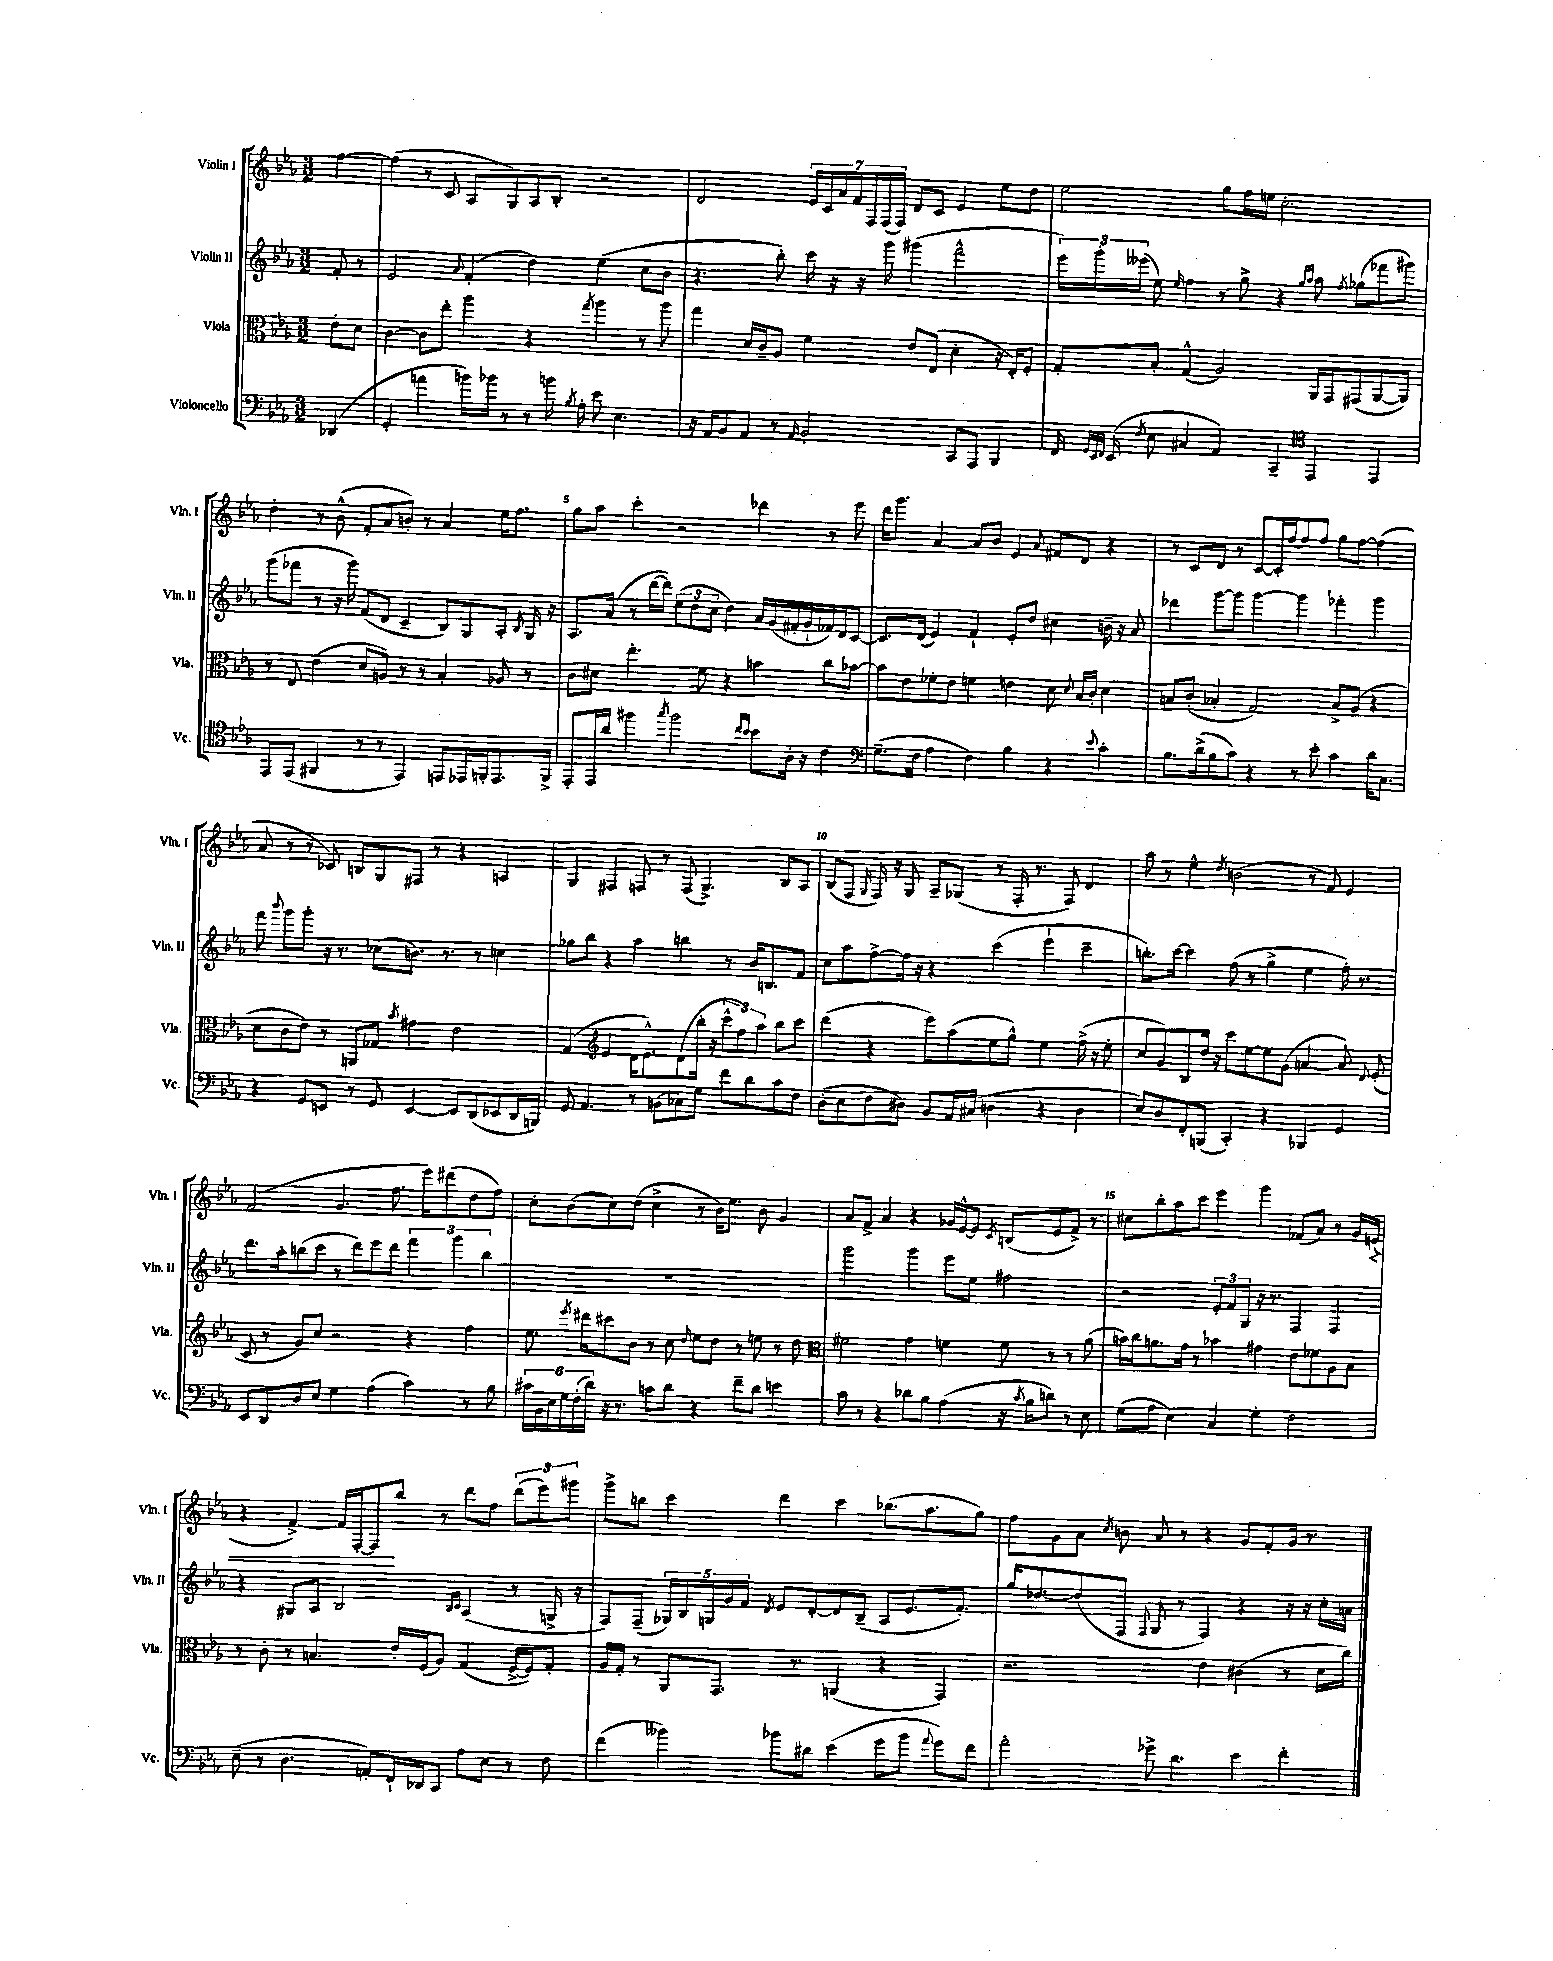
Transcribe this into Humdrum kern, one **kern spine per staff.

**kern	**kern	**kern	**kern	**dynam
*part4	*part3	*part2	*part1	*part1
*staff4	*staff3	*staff2	*staff1	*staff1
*I"Violoncello	*I"Viola	*I"Violin II	*I"Violin I	*
*I'Vc.	*I'Vla.	*I'Vln. II	*I'Vln. I	*
*clefF4	*clefC3	*clefG2	*clefG2	*
*k[b-e-a-]	*k[b-e-a-]	*k[b-e-a-]	*k[b-e-a-]	*
*M3/2	*M3/2	*M3/2	*M3/2	*
=	=	=	=	=
(4DD-X/	8e-'\L	8f'/	[4ff\	.
.	8d\J	8r	.	.
=1	=1	=1	=1	=1
4GG'/	[4c\	2e-/	(4ff\]	.
4an\	8c\L]	.	8r	.
.	8ee-'\J	.	8c/	.
.	.	8qqa-/	.	.
16bn\LL)	4aa-\	(4f'/	8A-/L	.
16b-X\JJ	.	.	.	.
8r	.	.	8G/)	.
8r	4r	4dd\)	8A-/	.
16bn\	.	.	8B-'/J	.
8qB-/	.	.	.	.
16A-'\	.	.	.	.
.	8qgg/	.	.	.
8e-\	4aa-\	(4ee-\	2r	.
4.E-\	.	.	.	.
.	8r	8cc\L	.	.
.	8aa-\	8b-\J	.	.
=2	=2	=2	=2	=2
16r	4gg\	4.r	2d/	.
16AA-/KL	.	.	.	.
8BB-/	.	.	.	.
8AA-/J	16d/LL	.	.	.
.	16c~/J	.	.	.
8r	8A-/J	8bb-'\)	.	.
16qqAA-/	.	.	.	.
2BB-'/	4f\	16ccc\	28e-/LL	.
.	.	.	28c/	.
.	.	16r	.	.
.	.	.	28a-/	.
.	.	.	28f/	.
.	.	16r	.	.
.	.	.	28F/	.
.	.	.	(28F/	.
.	.	16ggg\	.	.
.	.	.	28F/JJ)	.
.	8e-/L	(4ggg#X\	8d/L	.
.	(8E-/J	.	8c/J	.
8CC/L	4d'\	2fff^^\	4e-/	.
8AAA-/J	.	.	.	.
4BBB-/	16r	.	8ee-\L	.
.	16E-'/KL)	.	.	.
.	8F'/J	.	8dd\J	.
=3	=3	=3	=3	=3
16FF/	8G'/L	24eee-\LL)	2ee-\	.
.	.	24ggg'\	.	.
32qqGG/LLL	.	.	.	.
32qqEE-/	.	.	.	.
32qqFF/JJJ	.	.	.	.
(16EE-/	.	.	.	.
.	.	(24eee--X\JJ	.	.
8qF/	.	.	.	.
8E-\	8B-'/J	8ee-\)	.	.
.	.	16qqee-/	.	.
4C#X/	(4G^^/	4ff\	.	.
4AA-/)	2A-/)	8r	8gg\L	.
.	.	8gg^\	16ff\L	.
.	.	.	16een\JJ	.
4CC~/	.	4r	2.cc'\	.
*clefC4	*	*	*	*
.	.	16qqgg/LL	.	.
.	.	16qqaa-/JJ	.	.
4EE-/	16AA-/LL	8aa-\	.	.
.	16GG/J	.	.	.
.	.	8qff/	.	.
.	(8GG#X/	(8gg-X\L	.	.
4EE-/	[8AA-/	8fff-X\	.	.
.	8AA-/J])	8ggg#X\J)	.	.
!!LO:LB:g=z
=4	=4	=4	=4	=4
8EE-/L	8r	(8ggg\L	4dd'\	.
(8EE-/J	8E-/	8fff-X\J	.	.
4FF#X/	(4e-\	8r	8r	.
.	.	16r	(8b-^^\	.
.	.	16ggg\)	.	.
8r	8d/L	(8f/L	8f'/L	.
8r	8An/J)	8d/J	8a-/	.
4EE-/)	8r	4c~/	8bn'/J)	.
.	8r	.	8r	.
8EEn/L	4B-'/	8B-/L)	4a-/	.
16EE-X/L	.	8G/	.	.
16FFn'/J	.	.	.	.
8.EE-/	8A-X/	8A-'/J	16ee-\KL	.
.	.	.	8.ff\J	.
.	.	8qB-/	.	.
.	8r	16G/	.	.
16FF^/Jk	.	16r	.	.
=5	=5	=5	=5	=5
8EE-'/L	8c\L	8.A-/L	8gg\L	.
16EE-/L	8d#X\J	.	8aa-\J	.
16a-/JJ	.	(16a-/Jk	.	.
4ff#X\	4.ee-'\	8r	4ccc'\	.
.	.	[16ddd\LL	.	.
.	.	16ddd\JJ])	.	.
8qgg/	.	.	.	.
2ff#\	.	(12ee-\L	2r	.
.	.	12dd\	.	.
.	8f\	.	.	.
.	.	12cc\J	.	.
.	4r	4dd\)	.	.
16qqcc/LL	.	.	.	.
16qqb-/JJ	.	.	.	.
8b-\L	4bn\	16a-/LL	4ddd-X\	.
.	.	(16g/	.	.
16A-'\Jk	.	16f#X'/	.	.
16r	.	16g`/	.	.
4c\	8cc\L	16f-X/)	8r	.
.	.	16d/J	.	.
.	[8b-X\J	[8c/J	8eee-\	.
=6	=6	=6	=6	=6
*clefF4	*	*	*	*
(8.G~\L	8b-\L]	8.c/L]	16ddd\KL	.
.	.	.	8.ggg\J	.
.	8e-\	.	.	.
16F\Jk	.	(16d/Jk	.	.
4A-\	8f-X'\	4e-/)	[4a-/	.
.	8e-\J	.	.	.
4F\)	4fn\	4f`/	8a-/L]	.
.	.	.	8b-/J	.
4B-\	4en\	8e-'/L	4e-/	.
.	.	8dd/J	.	.
.	.	.	8qqa-/	.
4r	8d\	4cc#X\	8f#X/L	.
.	8qqd/	.	.	.
.	16B-/LL	.	8d/J	.
.	16c'/JJ	.	.	.
8qqe-/	.	.	.	.
4c'\	4d\	16bn~\	4r	.
.	.	16r	.	.
.	.	8a-/	.	.
=7	=7	=7	=7	=7
8.B-\L	8Bn/L	4ddd-X\	8r	.
.	(8c'/J	.	8c/L	.
(16d^\k	.	.	.	.
8B-\	4B-X'/	[8ggg\L	8d/J	.
8c\J)	.	8ggg\J]	8r	.
4r	2G/)	[4ggg\	[8c/L	.
.	.	.	16c'/L]	.
.	.	.	[16ff/J	.
8r	.	4ggg\]	8ff/]	.
8e-'\	.	.	8ff/J	.
4c\	8B-^/L	4fff-X'\	8gg\L	.
.	(8A-/J	.	[8ff\J	.
16d\KL	4r	4ggg\	(4ff\]	.
8.C\J	.	.	.	.
!!LO:LB:g=z
=8	=8	=8	=8	=8
4r	8d\L	8fff\	8a-/	.
.	.	8qqbbb-/	.	.
.	8c\	8ggg\L	8r	.
8GG/L	8e-\J)	8ggg'\J	8r	.
8EEn/J	8r	16r	8c-X/)	.
.	.	8.r	.	.
8r	8AAn/L	.	8Bn/L	.
8GG/	8G-X/J	(8cc-X\L	8G/	.
.	8qb-/	.	.	.
[4EE/	4g#X\	8.bn\J)	8F#X/J	.
.	.	.	8r	.
.	.	8.r	.	.
8EE/L]	2e-\	.	4r	.
(8DD/	.	8r	.	.
8EE-X/	.	4ccn\	4An/	.
16DD/L	.	.	.	.
16BBBn/JJ)	.	.	.	.
=9	=9	=9	=9	=9
8GG/	(4G/	8gg-X\L	4G/	.
4.AA-/	.	8bb-\J	.	.
*	*clefG2	*	*	*
.	4e-/	4r	4F#X/	.
8r	16d\KL	4aa-\	8Fn/	.
.	8.e-^^\)	.	.	.
(8BBn\L	.	.	8r	.
8C-X\)	(8d\	4bbn\	(8F/	.
8G\J	16bb-'\Jk	.	4.G^/)	.
.	16r	.	.	.
8f\L	12ccc^^\L	8r	.	.
.	12ff\)	.	.	.
8d\	.	16b-/KL	.	.
.	12aa-\J	.	.	.
.	.	8.Bn/	.	.
8c\	8bb-\L	.	8B-/L	.
8F\J	8ccc\J	8f/J	8A-/J	.
=10	=10	=10	=10	=10
(8D'\L	(4ddd\	8cc\L	(8B-/L	.
8E-\	.	8aa-\	8F/J	.
.	.	.	16qqG/	.
8F\	4r	[8ff^\	16F/)	.
.	.	.	16r	.
8D#X\J)	.	16ff\Jk]	8G/	.
.	.	16r	.	.
8BB-/L	8eee-\L)	4r	8A-~/L	.
16AA-/L	(8aa-\	.	(8G-X/J	.
(16C#X/JJ	.	.	.	.
4Dn\	8ee-\	(4ccc\	8r	.
.	8gg^^\J)	.	16F'/	.
.	.	.	8.r	.
4r	4ee-\	4eee-`\	.	.
.	.	.	8F/)	.
4D\	(16ff^\	4ccc~\	4d/	.
.	16r	.	.	.
.	8ee-'\	.	.	.
=11	=11	=11	=11	=11
8E-/L)	8cc/L	8.bbn'\L)	8aa-\	.
8D/	8g/)	.	8r	.
.	.	[16ccc\Jk	.	.
8FF'/	8B-/	4ccc\]	4ee-^^\	.
(8BBBn/J	16dd/Jk	.	.	.
.	16r	.	.	.
.	.	.	8qdd/	.
4CC'/)	8ccc\L	(8ff\	(2bn\	.
.	[8ee-\	8r	.	.
4r	8ee-\]	4gg^\	.	.
.	(8g\J	.	.	.
4BBB-X/	[4an/	4ee-\	8r	.
.	.	.	8f/)	.
4GG/	8a/])	16ff'\)	4e-/	.
.	.	8.r	.	.
.	8qqd/	.	.	.
.	(8e-'/	.	.	.
!!LO:LB:g=z
=12	=12	=12	=12	=12
8EE-/L	8c/	8.ddd\L	(2f/	.
8DD/	8r	.	.	.
.	.	16aa-'\k	.	.
8D/	8g/L)	(8bbn\	.	.
8E-/J	8cc/J	8ccc\J	.	.
4G\	2r	8r	4.g/	.
.	.	8ddd\L)	.	.
(4A-\	.	8eee-\	.	.
.	.	8ddd\J	8.ff\	.
4c\)	4r	6fff\	.	.
.	.	.	16eee-\KL)	.
.	.	.	(8ddd#X\	.
.	.	6ggg\	.	.
8r	4ff\	.	8dd\	.
.	.	6bb\	.	.
8B-\	.	.	8ff\J)	.
=13	=13	=13	=13	=13
24c#X\LL	8.ee-\	1.r	8cc'\L	.
24BB-\	.	.	.	.
24E-\	.	.	.	.
24G\	.	.	(8b-\	.
(24F'\	.	.	.	.
.	8qeee-/	.	.	.
.	16ddd#X\KL	.	.	.
24d\JJ)	.	.	.	.
16r	8ccc#X\	.	8cc\)	.
8.r	.	.	.	.
.	8b-\J	.	(8dd\J	.
8cn\L	8r	.	4cc^\	.
8d\J	8cc\	.	.	.
.	16qqdd/	.	.	.
4r	8ee-\L	.	8r	.
.	8dd\J	.	16b-\KL)	.
.	.	.	8.ee-\J	.
8f~\L	8r	.	.	.
8d\J	8een\	.	8b-\	.
4en\	8r	.	4g/	.
.	8dd\	.	.	.
=14	=14	=14	=14	=14
*	*clefC3	*	*	*
8c\	2f#X\	2ggg\	8a-/L	.
8r	.	.	8f^/J	.
4r	.	.	4a-/	.
8d-X\L	4g\	4ggg\	4r	.
8B-\J	.	.	.	.
(4A-\	4fn\	8eee-\L	16g-X/LL	.
.	.	.	[16e-^^/J	.
.	.	8ee-\J	8e-/J]	.
.	.	.	8qc/	.
16r	8f\	2ff#X\	(8Bn/L	.
8qc/	.	.	.	.
16B-\KL	.	.	.	.
8dn\J)	8r	.	8e-/	.
8r	8r	.	8f^/J)	.
8E-\	(8a-\	.	8r	.
=15	=15	=15	=15	=15
(8G\L	16bn\LL)	2r	8cc#X\L	.
.	16cc\J	.	.	.
8A-\J	8.an\	.	8bb-'\	.
4E-\)	.	.	8aa-\	.
.	16g\Jk	.	.	.
.	8r	.	8ccc\J	.
4C/	4b-X\	12e-'/L	4eee-\	.
.	.	12f/	.	.
.	.	12G/J	.	.
4G'\	4g#X\	16r	4ggg\	.
.	.	8.r	.	.
2F\	8e-\L	4F/	(8f-X/L	.
.	8f-X\	.	8a-/J)	.
.	8A-\	4F/	8r	.
.	8B-\J	.	16g/LL	.
!	!	!	!	!LO:HP:b
.	.	.	(16en/JJ	<
!!LO:LB:g=z
=16	=16	=16	=16	=16
(8E-~\	8r	4r	4r	.
8r	8c'\	.	.	.
4.D\	8r	8G#X/L	[4f^/)	.
.	4.Bn/	8A-/J	.	.
.	.	2B-/	16f/LL]	.
.	.	.	[16F'/J	.
8AAn'/L)	.	.	8F/]	.
16FF`/L	16e-'/LL	.	8bb-/J	[
16DD-X/J	(16F/J	.	.	.
8CC/J	8A-/J)	.	8r	.
.	.	16qqB-/LL	.	.
.	.	16qqc/JJ	.	.
8A-\L	(4G/	(4A-/	8ddd\L	.
8E-\J	.	.	8ff\J	.
8r	[16F^/LL	8r	(12ddd\L	.
.	16F/J])	.	.	.
.	.	.	12eee-\)	.
8F\	8G'/J	16Gn^/	.	.
.	.	.	12ggg#X\J	.
.	.	16r	.	.
=17	=17	=17	=17	=17
(4f\	16A-/LL	8F/L)	8ggg^\L	.
.	16G'/JJ	.	.	.
.	8r	(8F~/J	8bbn\J	.
4b--X\)	8AA-/L	20G-X/LL)	4ccc\	.
.	.	20B-/	.	.
.	.	20Gn/	.	.
.	8.GG/J	.	.	.
.	.	20g/	.	.
.	.	20f/JJ	.	.
.	.	8qd/	.	.
8b-X\L	.	8e-/L	4ddd\	.
.	8.r	.	.	.
8d#X\J	.	[8d'/	.	.
(4e-\	(4AAn/	8d/]	4ccc\	.
.	.	(8B-~/J	.	.
8g\L	4r	8A-/L	(8.bb-X\L	.
8b-\J	.	8.e-/	.	.
.	.	.	8.aa-\	.
8qqa-/	.	.	.	.
8g\L)	4GG/)	.	.	.
.	.	8.f'/J)	.	.
8f\J	.	.	8gg\J)	.
=18	=18	=18	=18	=18
2a-'\	2.r	16gg/KL	8ff\L	.
.	.	[8.dd-X/	.	.
.	.	.	8g\	.
.	.	(8dd-/]	8a-\J	.
.	.	.	8qcc/	.
.	.	8F/J	8bn\	.
.	.	8qqF/	.	.
8g-X^\	.	8G/	8a-/	.
4.d\	.	8r	8r	.
.	4e-\	4F/)	4r	.
4e-\	(4c#X\	4r	8g/L	.
.	.	.	8f'/	.
4f'\	8r	16r	16g/Jk	.
.	.	16r	8.r	.
.	16d\LL	16cc'\LL	.	.
.	16cc\JJ)	16an\JJ	.	.
==	==	==	==	==
*-	*-	*-	*-	*-
